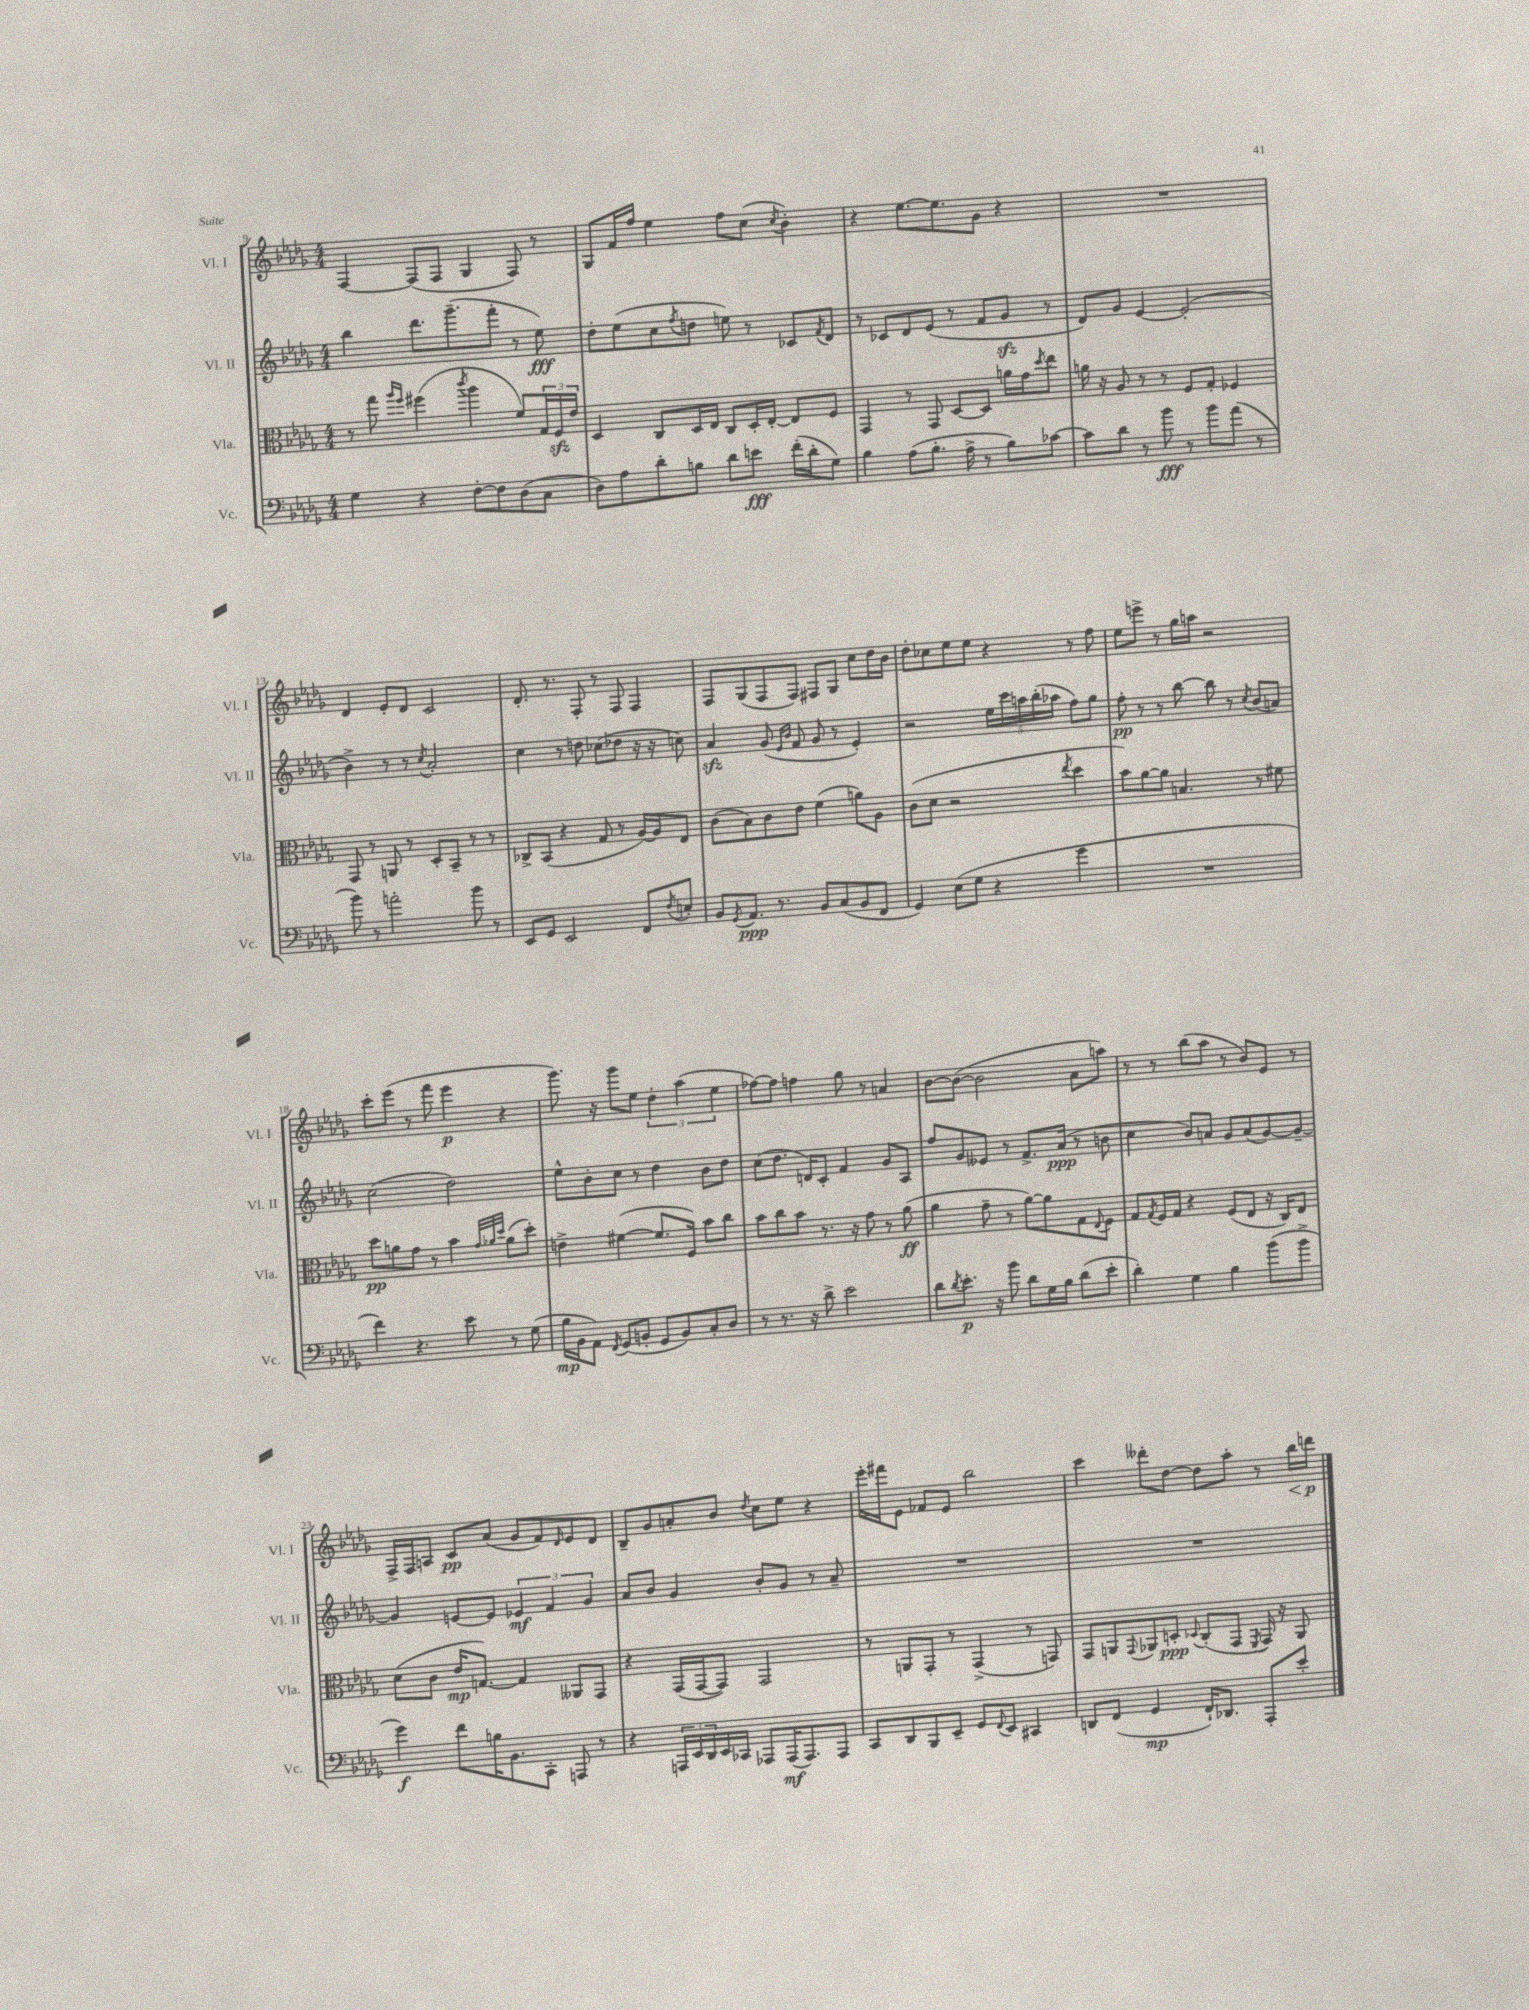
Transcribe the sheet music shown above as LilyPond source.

<<
\new StaffGroup <<
\new Staff = "s0" \with { instrumentName = "Vl. I" shortInstrumentName = "Vl. I" } {
    \clef treble \key des \major \numericTimeSignature \time 4/4
    f4~ f8( f8 ges4 f8) r8 |
    ges8 f'16 f''16 ees''4 f''8 c''8( \acciaccatura { c''8 } bes'4-.) |
    r4 ees''8.~ ees''8. ges'8 r4 |
    R1 |
    des'4 ees'8-. des'8 c'2 |
    des'8.-. r8. f8-. r8 f8 f4 |
    f8 ges8( f8 f8) fis8 ges8 c''8 des''16 bes'16 |
    des''8-. ces''8 ees''8 ees''8 r4 r8 f''8 |
    ees''8 e'''8-> r8 ges''16 a''16 r2 |
    c'''8-. ees'''8( r8 f'''8 ees'''4\p r4 |
    ges'''8.) r16 ges'''8 ees''8 \tuplet 3/2 { des''4-. aes''4( ees''4 } |
    fes''8~) fes''8 f''4 ges''8 r8 a'4 |
    bes'8~ bes'8~( bes'2 aes'8 a''8) |
    r8 r8 bes''8( aes''8 r8 bes'8) ees'8 r8 |
    f16-> f16 a8 c'8\pp aes'8( ges'8 f'8) \grace { des'16 } ees'8 des'8 |
    bes8-- ges'8 a'8-. bes'8 \acciaccatura { des''8 } c''8 ees''8 r4 |
    ees'''16-. fis'''16 ees'8 fes'8 ees'8 bes''2 |
    c'''4 deses'''8-. des''8~ des''8 aes''8-. r8 bes''16\< d'''16\p\! \bar "|." |
}
\new Staff = "s1" \with { instrumentName = "Vl. II" shortInstrumentName = "Vl. II" } {
    \clef treble \key des \major \numericTimeSignature \time 4/4
    bes''4 des'''8. ges'''8.--( f'''8-. r8 ees''8\fff) |
    des''8-. ees''8( c''8 \acciaccatura { f''8 } d''8 e''8) r8 ces'8 \acciaccatura { f'8 } des'8 |
    r8 ces'8 des'8 ees'8( r8 f'8 ges'8\sfz r8 |
    des'8) ges'8 ees'4~ ees'2-.( |
    bes'4->) r8 r8 \acciaccatura { c''8 } aes'2-. |
    c''4 r8 d''8 ces''8( des''8 r16 r16 c''8) |
    aes'4\sfz ges'8( \grace { ees'16 bes'16 } f'8 ges'8 r8 ees'4-.) |
    r2 \tuplet 5/4 { ees''16 c'''16 a''16 bes''16-.( aes''16 } f''8) ges''8 |
    f''8-.\pp r8 r8 bes''8~ bes''8 r8 \acciaccatura { c''8 } bes'8( a'8) |
    c''2( des''2) |
    ees''8-^ bes'8-. c''8 r8 des''4 bes'8 des''8 |
    c''8( des''8. d'16) c'8-. f'4 ges'8 aes8 |
    f''8 ges'8 eeses'8 r8 f'8.-> aes'16\ppp( r8 b'8 |
    c''4 bes'8) a'8 ges'8 a'8( ges'8~) ges'8~-- |
    ges'4 e'8~ e'8 \tuplet 3/2 { ees'4\mf f'4 ges'4 } |
    aes'8 bes'8 ges'4 bes'8-. ges'8 r8 aes'8-- |
    R1 |
    R1 \bar "|." |
}
\new Staff = "s2" \with { instrumentName = "Vla." shortInstrumentName = "Vla." } {
    \clef alto \key des \major \numericTimeSignature \time 4/4
    r8 ges''8 \grace { aes''16 f''16 } fis''4( \acciaccatura { c'''8 } aes''4 f'8) \tuplet 3/2 { ges16 f16\sfz ees'16 } |
    des4 c8 des16 ees16 c8 des16-. ees16~-. ees8 f8 |
    ges,4 r8 ges,8 des8~ des8 a'16 ges'16 \acciaccatura { des''8 } ees''8 |
    a'16 r16 aes8 r8 r8 f8 ges8-. fes4 |
    ges,8 r8 a,8 r8 des8-. bes,8-- r8 r8 |
    ces8-> bes,8( r4 ges8 r8 aes16~) aes16 ees8 |
    c'8( bes8) c'8 ees'8 f'4( a'8) aes8 |
    c'8( des'8 r2 \acciaccatura { ees''8 } des''4 |
    bes'8) aes'8~ aes'8 b4. r8 fis'8 |
    des''8\pp a'8 ges'8 r8 bes'4 \grace { ges'32 aes'32 des''32 } aes'8( des''8-.) |
    e'4-> fis'4~( fis'8. f16) bes'8 c''8 |
    bes'8 c''8 bes'8 r8. r16 ges'8 r8 aes'8\ff( |
    aes'4 ges'8-- r8 aes'8~) aes'8 ges8 \appoggiatura { ees8 } f8 |
    ges8 \acciaccatura { ges8 } f16 ges16 r4 f8( ees8 r16 c16) ees8 |
    des'8( c'8 ees'16\mp g8.~) g4 aeses,8 ges,8 |
    r4 ges,16( ges,16~ ges,8) ges,2 |
    r8 a,8 ges,8-. r8 ges,4->( r8 g,8) |
    ges,8 a,8 \appoggiatura { ges,8 } aes,8 d8-.\ppp \appoggiatura { des8 } c8-.( ges,8 \acciaccatura { f,8 } ges,16) r16 aes,8 \bar "|." |
}
\new Staff = "s3" \with { instrumentName = "Vc." shortInstrumentName = "Vc." } {
    \clef bass \key des \major \numericTimeSignature \time 4/4
    ges4 r4 f8~-. f8 des8( c8 |
    des8) aes8 des'8-. b8 des'8 e'8\fff f'16-.( des'16-. ges8) |
    bes4 aes8( bes8.-. aes16-> r8 bes8) ces'8~ |
    ces'8 des'8 r8 bes'8\fff r8 bes'8 aes'8( r8 |
    bes'8) r8 a'2-. bes'8 r8 |
    ees,8 ges,8 ees,2 f,8 \acciaccatura { f8 } e8-. |
    bes,8 \acciaccatura { ges,8 } aes,8.\ppp r8. bes,8 c8( bes,8 f,8 |
    ges,4) ees8( ges8 r4 ges'4 |
    R1 |
    f'4) r4. ees'8 r8 ges8( |
    bes16\mp bes,16 aes,8) \acciaccatura { f,8 } ges,8( b,8-. ges,8 b,8) c8-. des8 |
    r8 r8. r16 des'8-> ees'2 |
    des'8 \acciaccatura { des'8 } ees'8.-.\p r16 bes'8 des'8 ges16 bes16 des'8( ees'8-. |
    des'4-.) ges4 bes4 bes'8( bes'8-> |
    ges'4\f) f'8 b16 bes,8. c,8-. a,,8 r8 |
    r4 \tuplet 3/2 { a,,16 ees,16 des,16 } ees,16 ces,16 aes,,8 aes,,16\mf( aes,,8.) aes,,8 |
    c,8 des,8 bes,,8 ees,8-- ges,8 \appoggiatura { f,8 } ees,8 cis,4 |
    d,8 f,8( ges,4\mp f,16-!) des,8. aes,,8-. ees'8-. \bar "|." |
}
>>
>>
\layout { \context { \Score currentBarNumber = #9 } }
